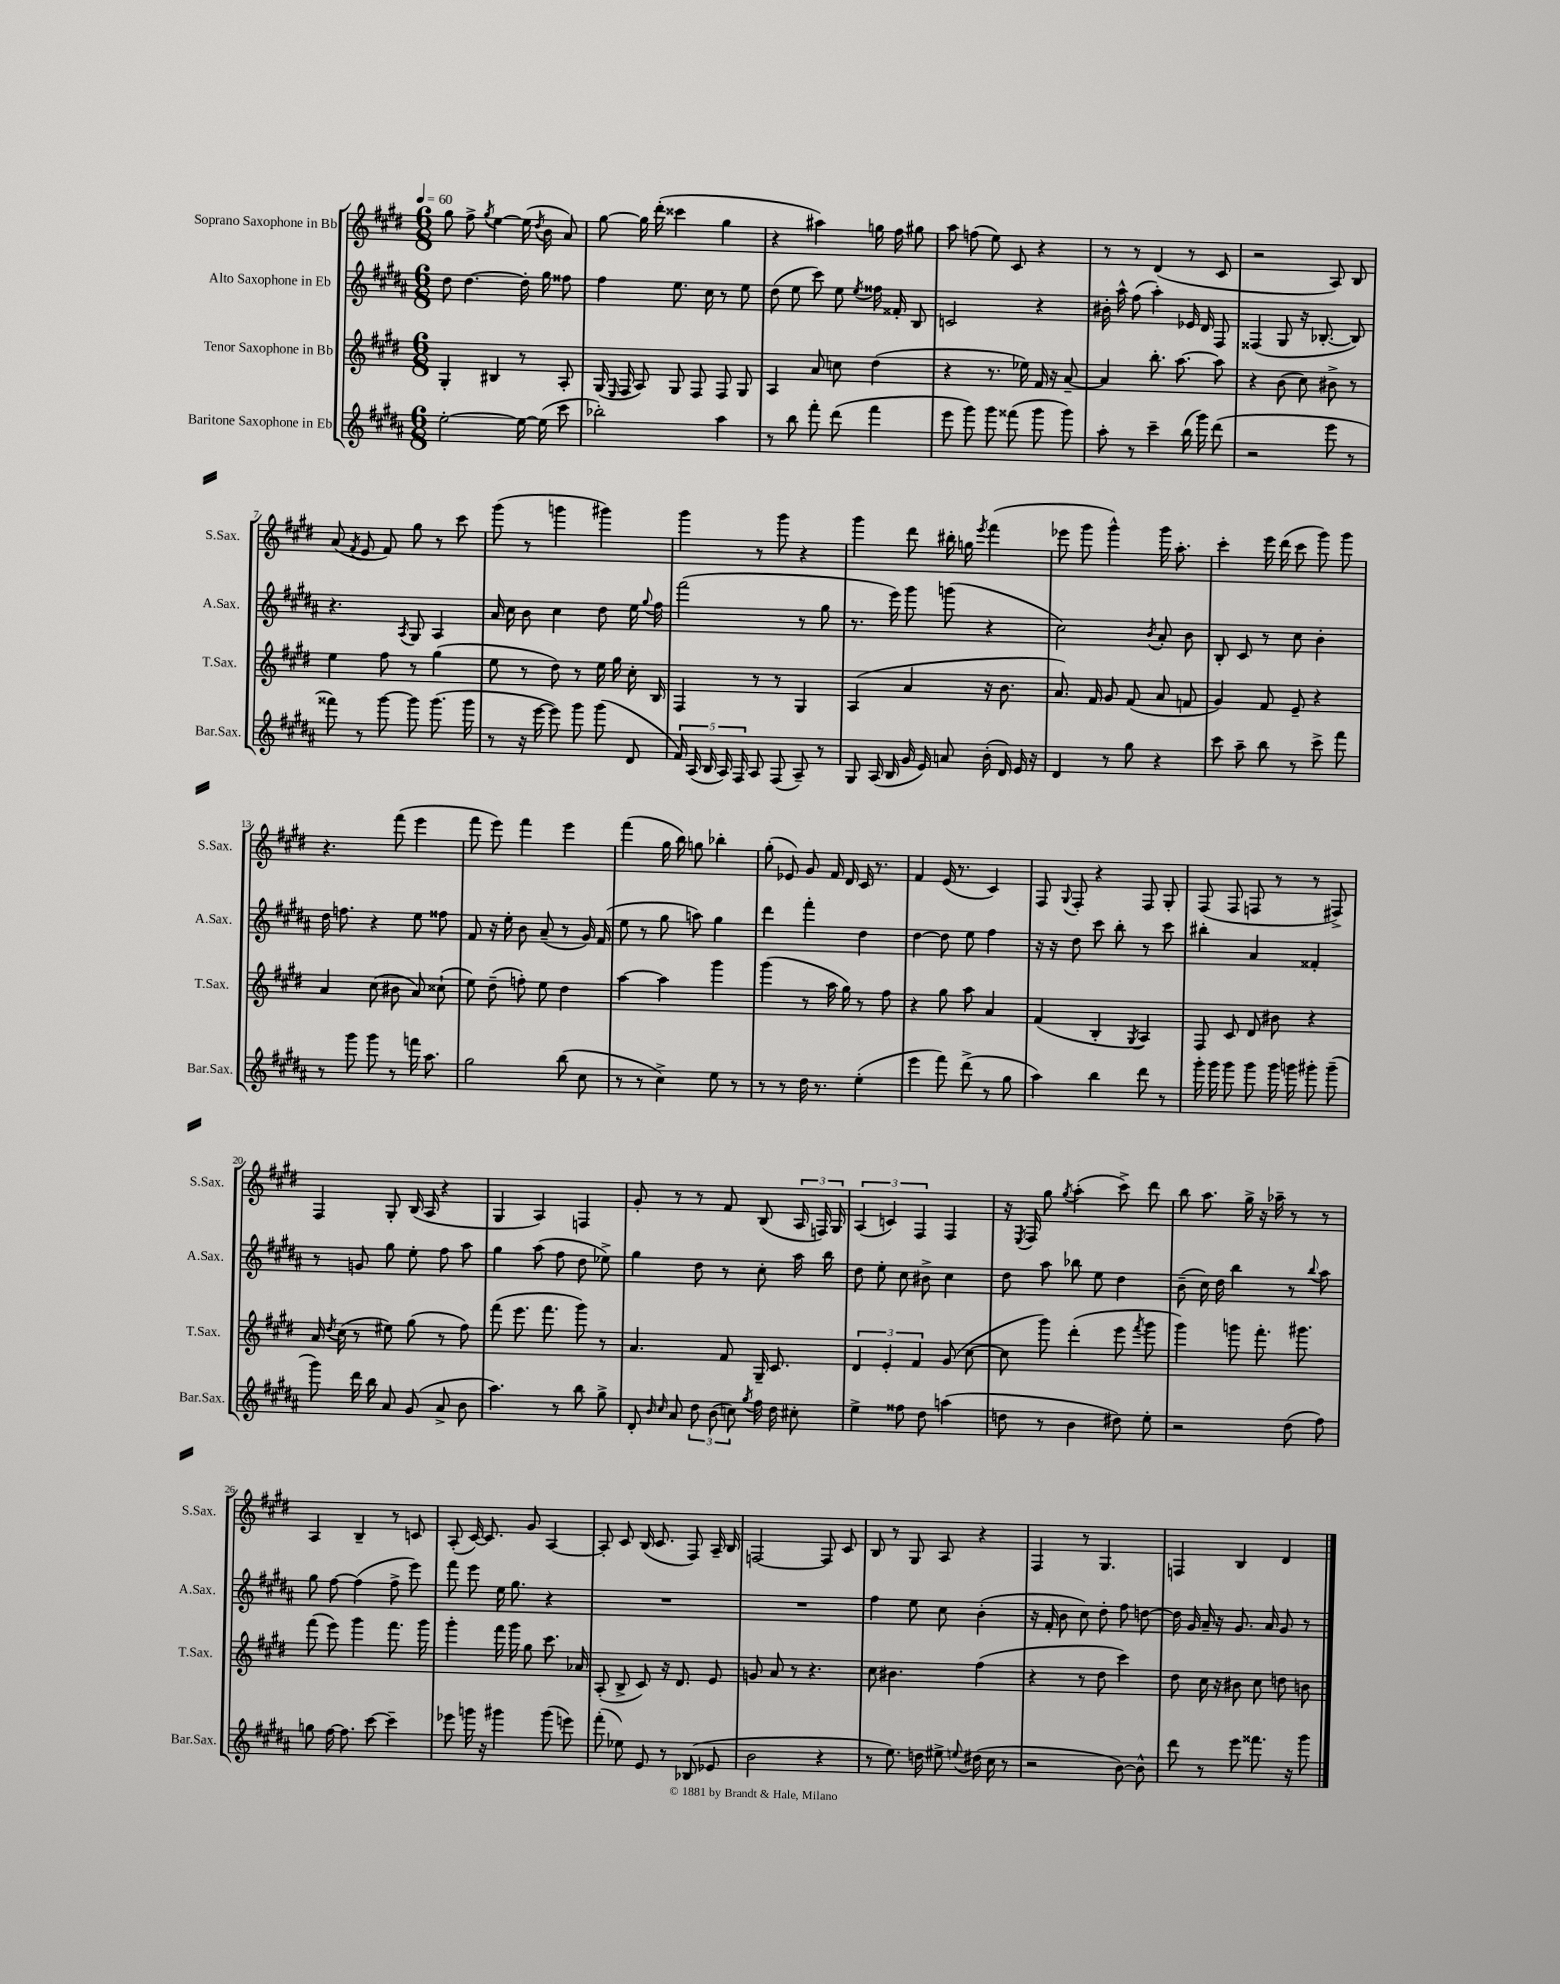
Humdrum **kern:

**kern	**kern	**kern	**kern
*staff4	*staff3	*staff2	*staff1
*clefG2	*clefG2	*clefG2	*clefG2
*k[f#c#g#d#a#]	*k[f#c#g#d#]	*k[f#c#g#d#a#]	*k[f#c#g#d#]
*M6/8	*M6/8	*M6/8	*M6/8
*MM60	*MM60	*MM60	*MM60
[2ee'	4G#'	8dd#	8gg#
.	.	[4.dd#	8ff#^
.	.	.	8qgg#
.	4B#	.	[4ee
16ee_	8r	16dd#']	(16ee]
.	.	.	8qdd#
(16ee]	.	16gg#	16b
8ccc#	8A'	8ff##	8a)
=	=	=	=
2bb-')	(16G#	4ff#	[8gg#
.	16qqE	.	.
.	16F#	.	.
.	8A)	.	16gg#]
.	.	.	(16ddd#'
.	8G#	8.ee	4ccc##
.	8F#	.	.
.	.	16cc#	.
4aa#	8F#	8r	4gg#
.	8G#	8ee	.
=	=	=	=
8r	4A	(8dd#	4r
8bb	.	8ee	.
8fff#'	8a	8ccc#)	4aa#)
(8ddd#	8cc	8ee	.
.	.	8qee	.
4fff#	(4dd#	16ff##	16gg
.	.	16f##'	16ff#
.	.	8B	8gg#
=	=	=	=
8eee	4r	2c	8aa
8ggg#)	.	.	(8ff
8ggg#	8.r	.	8ee)
(8fff##	.	.	8c#
.	16ee-)	.	.
8ggg#	16f#	4r	4r
.	16r	.	.
8ggg#)	[8a~	.	.
=	=	=	=
8aa#'	4a]	16b#'	8r
.	.	16aa#^^	.
8r	.	(8ff#	8r
4ccc#~	8.bb'	4aa#')	(4d#
.	[8.aa	.	.
(16bb	.	16e-	8r
16ggg#)	.	16d#	.
(8ddd#	8aa]	8F#	8c#
=	=	=	=
2r	4r	(4F##	2r
.	(8b	8G#	.
.	8cc#)	16r	.
.	.	[8.B-'	.
8eee	8b#^	.	8A)
8r	8r	8B-])	8B
=	=	=	=
8fff##)	4ee	4.r	(8a
.	.	.	8qf#
8r	.	.	8e
[8ggg#	8ff#	.	8f#)
.	.	8qA#	.
8ggg#]	8r	8G#	8gg#
(8.ggg#	(4gg#	4A#	8r
.	.	.	8ccc#
16ggg#	.	.	.
=	=	=	=
8r	8ee	16a#	(8ggg#
.	.	16cc#	.
16r	8r	8b	8r
[16eee	.	.	.
8eee])	8dd#)	4cc#	4ggg
8ggg#	8r	.	.
(8ggg#	16ee	8dd#	4ggg#)
.	16gg#	.	.
8d#	16cc#'	16ee	.
.	.	8qqgg#	.
.	16B	16ff#	.
=	=	=	=
20f#)	4F#	(2fff#	4ggg#
(20A#	.	.	.
20B	.	.	.
20A#)	.	.	.
20F#	.	.	.
8A#	8r	.	8r
(8F#	8r	.	8ggg#
8A#~)	4G#	8r	4r
8r	.	8gg#	.
=	=	=	=
8G#	(4A	8.r	4ggg#
(16A#	.	.	.
16B	.	16eee)	.
16g#	4a	8ggg#	8ddd#
16e)	.	.	.
8a	.	(8ggg	16bb#'
.	.	.	16gg
.	.	.	8qeee
(16b'	16r	4r	(4fff#
16d#)	8.b	.	.
16e	.	.	.
16r	.	.	.
=	=	=	=
4d#	8.a)	2cc#)	8eee-
.	.	.	8ggg#
.	16f#	.	.
8r	8g#	.	4ggg#^^)
8gg#	(8f#	.	.
.	.	8qb	.
4r	8a	8a#'	16ggg#
.	.	.	8.aa'
.	8f	8b	.
=	=	=	=
8ccc#	4g#)	8B'	4ccc#'
8aa#~	.	8c#	.
8bb	8f#	8r	16eee
.	.	.	(16ddd#
8r	8e~	8cc#	8ccc#
8ccc#^	4r	4b'	8ggg#)
8fff#	.	.	8ggg#
=	=	=	=
8r	4a	16dd#	4.r
.	.	8.ff	.
8ggg#	.	.	.
8ggg#	(8cc#	4r	.
8r	8b#	.	(8fff#
16fff	8a)	8ee	4eee
8.aa#	.	.	.
.	(8cc##`	8ff##	.
=	=	=	=
2gg#	8ee)	8f#	8fff#
.	(8dd#~	16r	8eee)
.	.	16ee'	.
.	8ff')	8b	4fff#
.	8ee	(8a#~	.
(8bb	4dd#	8r	4eee
8cc#	.	16g#)	.
.	.	(16f#	.
=	=	=	=
8r	[4aa	8ee	(4fff#
8r	.	8r	.
4cc#^)	4aa]	8gg#	16gg#
.	.	.	16bb)
.	.	8aa)	8gg
8ee	4ggg#	4gg#	4bb-'
8r	.	.	.
=	=	=	=
8r	(4ggg#	4ddd#	(8gg#'
8r	.	.	8e-)
16dd#	8r	4fff#'	8g#
8.r	.	.	.
.	16aa	.	16f#
.	16gg#)	.	16d#
(4ee'	8r	4dd#	16c#
.	.	.	8.r
.	8ff#	.	.
=	=	=	=
4eee	4r	[4dd#	4f#
8fff#)	8gg#	8dd#]	(16e
.	.	.	8.r
(8ddd#^	8aa	8ee	.
8r	4a	4ff#	4c#)
8gg#	.	.	.
=	=	=	=
4aa#)	(4f#	16r	8F#
.	.	16r	.
.	.	.	8qqG#
.	.	8dd#	8F#'
4bb	4B'	8ccc#	4r
.	.	8bb'	.
.	8qG#	.	.
8ddd#	4A)	8r	8F#
8r	.	8ccc#	8G#'
=	=	=	=
16ggg#'	8F#	4bb#'	(8F#
16ggg#	.	.	.
8ggg#	8c#	.	8F#
8ggg#	8d#	4a#	8F
16ggg#	8b#	.	8r
16ggg	.	.	.
8ggg#'	4r	4f##'	8r
(8ggg#~	.	.	8F#^)
=	=	=	=
8ggg#)	16a	8r	4F#
.	8qdd#	.	.
.	(16cc#	.	.
16ddd#	8r	8g	.
16bb	.	.	.
8a#	8ee#)	8gg#	8G#'
(8g#	(8gg#	8ee'	(16B
.	.	.	16A
8a#^	8r	8ff#	4r
8b	8ff#)	8aa#	.
=	=	=	=
4.aa#)	(8fff#	4gg#	4G#
.	8.eee	.	.
.	.	(8aa#	4A)
.	8.fff#	.	.
8r	.	8ff#	.
8bb	8ggg#)	8dd#	4F
8gg#^	8r	8ee-^)	.
=	=	=	=
8d#'	4.a	4gg#	8g#'
16qqb	.	.	.
16qqcc#	.	.	.
8a#	.	.	8r
12dd#	.	8dd#	8r
(12b	.	.	.
.	8f#	8r	8f#
12cc)	.	.	.
8qgg#	.	.	.
16ff#	16G#~	8cc#'	(8B
16dd#	8.c#	.	.
8cc#'	.	16aa#	24A
.	.	.	24F)
.	.	16bb	.
.	.	.	24G#
=	=	=	=
4ee^	6d#	8dd#	(6A
.	.	8ee'	.
.	6e'	.	6c)
8ff##	.	8cc#	.
.	6f#	.	6F#
8dd#	.	8b#^	.
(4aa	(8g#	4cc#	4F#
.	[8cc#	.	.
=	=	=	=
8dd	8cc#]	8dd#	16r
.	.	.	8qE
.	.	.	16F#
8r	8ggg#)	8aa#	8gg#
.	.	.	8qgg#
4b	(4ddd#'	8bb-	(4aa'
.	.	8ee	.
8dd#)	8eee	4dd#	8ccc#^)
.	8qfff#	.	.
8ee'	8ggg#	.	8ddd#
=	=	=	=
2r	4ggg#)	(8b~	8bb
.	.	16cc#)	8.aa
.	.	16dd#	.
.	8ggg	4bb	.
.	.	.	16gg#^
.	8.fff#'	.	16r
.	.	.	16aa-~
(8dd#	.	8r	8r
.	8.ggg#	.	.
.	.	8qqbb	.
8ff#)	.	8aa#	8r
=	=	=	=
8gg	(8fff#	8gg#	4A
[16ff#	8eee)	[8ff#	.
8.ff#]	.	.	.
.	4ggg#	(4ff#]	4B~
[8ccc#	.	.	.
4ccc#~]	8.fff#	8ff#^	8r
.	.	8eee)	8c
.	16ggg#	.	.
=	=	=	=
8eee-	4ggg#'	8fff#	(8A'
16ggg	.	8eee	[16c#)
16r	.	.	8.c#]
4ggg#	16fff#	16ee	.
.	16ggg#	8.gg#	.
.	8gg#	.	8g#
(8ggg#	8.ccc#	4r	[4A
8eee)	.	.	.
.	16a-	.	.
=	=	=	=
(8fff#'	(8A'	2.r	8A']
8ee-)	8B^	.	8c#
8e	8c#)	.	(16B
.	.	.	8.c#
8r	16r	.	.
.	8.d#	.	.
(8B-	.	.	8F#)
8e-	8e	.	16A~
.	.	.	16B
=	=	=	=
2b	8g	2.r	[2F
.	8a	.	.
.	8r	.	.
.	4.r	.	.
4r	.	.	8F]
.	.	.	8c#
=	=	=	=
8r	8cc#	4ff#	8B
8.ee)	4.b#	.	8r
.	.	8ee	8G#
16dd	.	.	.
8ee#^	.	8cc#	8A
8qqee	.	.	.
(16dd#	(4ff#	(4b'	4r
16cc#	.	.	.
8r	.	.	.
=	=	=	=
2r	4r	16r	4F#
.	.	16f#'	.
.	.	8b	.
.	8r	8cc#)	8r
.	8dd#	8dd#'	4.G#
[8b)	4ccc#)	8ff#	.
8b^^]	.	[8dd	.
=	=	=	=
8ddd#	8dd#	16dd]	4F
.	.	16g#	.
8r	16cc#	16a#~	.
.	16r	16r	.
8eee	8b#	8.g#	4B
8.fff##	8cc#	.	.
.	.	16a#	.
.	8dd	8g#	4d#
16r	.	.	.
8ggg#	8b	8r	.
==	==	==	==
*-	*-	*-	*-
